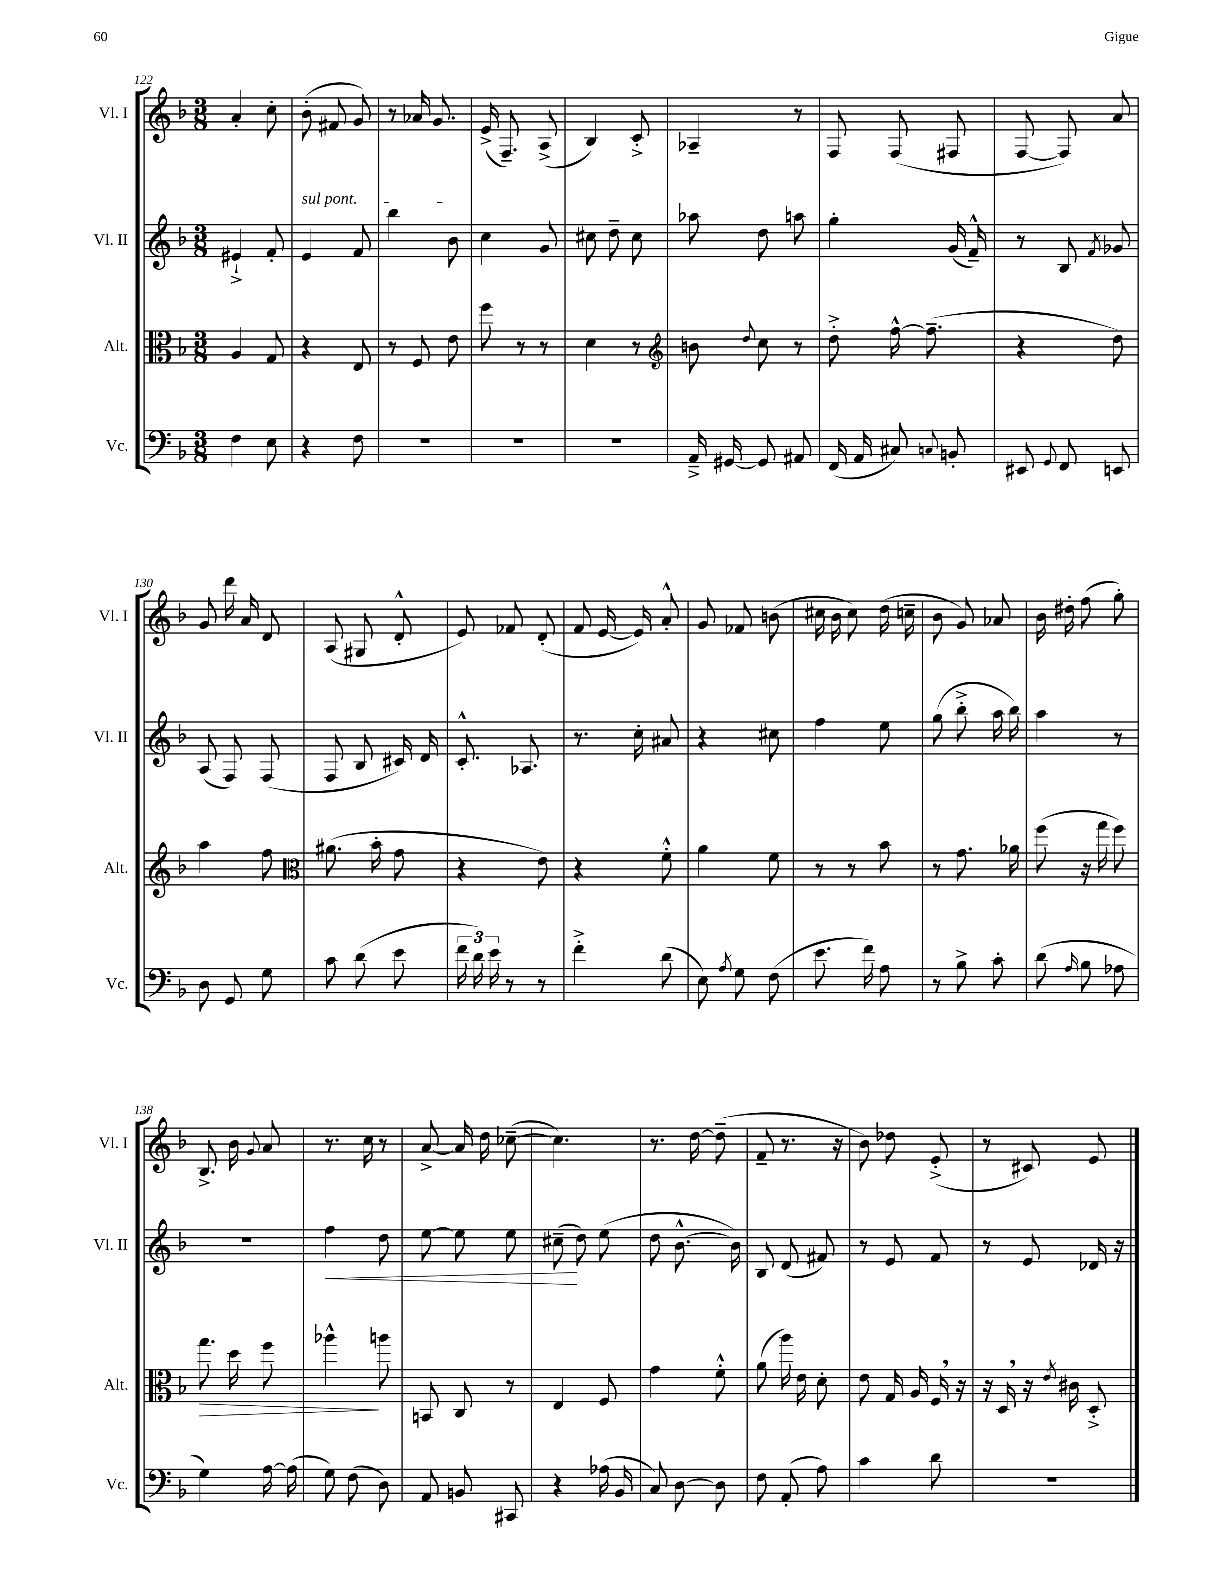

**kern	**kern	**dynam	**kern	**dynam	**kern
*part4	*part3	*part3	*part2	*part2	*part1
*staff4	*staff3	*staff3	*staff2	*staff2	*staff1
*I"Vc.	*I"Alt.	*	*I"Vl. II	*	*I"Vl. I
*I'Vc.	*I'Alt.	*	*I'Vl. II	*	*I'Vl. I
*clefF4	*clefC3	*	*clefG2	*	*clefG2
*k[b-]	*k[b-]	*	*k[b-]	*	*k[b-]
*M3/8	*M3/8	*	*M3/8	*	*M3/8
=122	=122	=122	=122	=122	=122
4F\	4A/	.	4e#X`^/	.	4a'/
8E\	8G/	.	8f'/	.	8cc'\
=123	=123	=123	=123	=123	=123
!	!	!	!LO:TX:a:i:t=sul pont.	!	!
4r	4r	.	4e/	.	(8b-'\
.	.	.	.	.	8f#X/
8F\	8E/	.	8f/	.	8g/)
=124	=124	=124	=124	=124	=124
4.r	8r	.	4bb-\	.	8r
.	8F/	.	.	.	16a-X/
.	.	.	.	.	8.g/
.	8e\	.	8b-\	.	.
=125	=125	=125	=125	=125	=125
4.r	8ff\	.	4cc\	.	(16e^/
.	.	.	.	.	8.F~/)
.	8r	.	.	.	.
.	8r	.	8g/	.	(8A^/
=126	=126	=126	=126	=126	=126
4.r	4d\	.	8cc#X\	.	4B-/)
.	.	.	8dd~\	.	.
.	8r	.	8cc#\	.	8c'^/
=127	=127	=127	=127	=127	=127
*	*clefG2	*	*	*	*
16AA~^/	8bn\	.	8aa-X\	.	4A-X~/
[16GG#X/	.	.	.	.	.
.	8qqdd/	.	.	.	.
8GG#/]	8cc\	.	8dd\	.	.
8AA#X/	8r	.	8aan\	.	8r
=128	=128	=128	=128	=128	=128
(16FF/	8dd'^\	.	4gg'\	.	8F/
16AA/	.	.	.	.	.
8C#X/)	[16ff^^\	.	.	.	(8F/
.	(8.ff~\]	.	.	.	.
8qqCn/	.	.	.	.	.
8BBn'/	.	.	(16g/	.	8F#X/
.	.	.	16f~^^/)	.	.
=129	=129	=129	=129	=129	=129
8EE#X/	4r	.	8r	.	[8F/
8qqGG/	.	.	.	.	.
8FF/	.	.	8B-/	.	8F/])
.	.	.	8qf/	.	.
8EEn/	8dd\)	.	8g-X/	.	8a/
!!LO:LB:g=z
=130	=130	=130	=130	=130	=130
8D\	4aa\	.	(8A/	.	8g/
8GG/	.	.	8F/)	.	16ddd\
.	.	.	.	.	16a/
8G\	8ff\	.	(8F/	.	8d/
=131	=131	=131	=131	=131	=131
*	*clefC3	*	*	*	*
8c\	(8.a#X\	.	8F/	.	(8A/
(8d\	.	.	8B-/	.	8G#X/
.	16b-'\	.	.	.	.
8e\	8g\	.	16c#X/)	.	8d'^^/
.	.	.	16d/	.	.
=132	=132	=132	=132	=132	=132
24f\	4r	.	8.c'^^/	.	8e/)
24d\)	.	.	.	.	.
24e\	.	.	.	.	.
8r	.	.	.	.	8f-X/
.	.	.	8.A-X/	.	.
8r	8e\)	.	.	.	(8d'/
=133	=133	=133	=133	=133	=133
4f'^\	4r	.	8.r	.	8f/
.	.	.	.	.	[16e/
.	.	.	16cc'\	.	16e/])
(8d\	8f'^^\	.	8a#X/	.	8a'^^/
=134	=134	=134	=134	=134	=134
8E\)	4a\	.	4r	.	8g/
8qA/	.	.	.	.	.
8G\	.	.	.	.	8f-X/
(8F\	8f\	.	8cc#X\	.	(8bn\
=135	=135	=135	=135	=135	=135
8.e\	8r	.	4ff\	.	16cc#X\
.	.	.	.	.	16b-\
.	8r	.	.	.	8cc#\)
16f\)	.	.	.	.	.
8A\	8b-\	.	8ee\	.	(16dd\
.	.	.	.	.	16ccn~\
=136	=136	=136	=136	=136	=136
8r	8r	.	(8gg\	.	8b-\
8B-^\	8.g\	.	8bb-'^\	.	8g/)
8c'\	.	.	16aa\	.	8a-X/
.	16a-X\	.	16bb-\)	.	.
=137	=137	=137	=137	=137	=137
(8d\	(8ff\	.	4aa\	.	16b-\
.	.	.	.	.	16dd#X'\
16qqA/	.	.	.	.	.
8B-\	16r	.	.	.	(8ff\
.	16gg\	.	.	.	.
8A-X\	8ff\)	.	8r	.	8gg'\)
!!LO:LB:g=z
=138	=138	=138	=138	=138	=138
!	!	!LO:HP:b	!	!	!
4G\)	8.gg\	>	4.r	.	8.B-^/
.	16dd\	.	.	.	16b-\
.	.	.	.	.	8qqg/
[16A\	8ff\	.	.	.	8a/
(16A\]	.	.	.	.	.
=139	=139	=139	=139	=139	=139
!	!	!	!	!LO:HP:b	!
8G\)	4aa-X^^\	.	4ff\	<	8.r
(8F\	.	.	.	.	.
.	.	.	.	.	16cc\
8D\)	8aan\	]	8dd\	.	8r
=140	=140	=140	=140	=140	=140
8AA/	8BBn/	.	[8ee\	.	[8a^/
8BBn/	8C/	.	8ee\]	.	16a/]
.	.	.	.	.	16dd\
8CC#X/	8r	.	8ee\	.	([8cc-X~\
=141	=141	=141	=141	=141	=141
4r	4E/	.	(8cc#X~\	.	4.cc-\])
.	.	.	8dd\)	[	.
(16A-X\	8F/	.	(8ee\	.	.
16BB-/	.	.	.	.	.
=142	=142	=142	=142	=142	=142
8C/)	4g\	.	8dd\	.	8.r
[8D\	.	.	[8.b-^^\	.	.
.	.	.	.	.	[16dd\
8D\]	8f'^^\	.	.	.	(8dd~\]
.	.	.	16b-\])	.	.
=143	=143	=143	=143	=143	=143
8F\	(8a\	.	8B-/	.	8f~/
(8AA'/	16aa\)	.	(8d/	.	8.r
.	16e\	.	.	.	.
8A\)	8d'\	.	8f#X/)	.	.
.	.	.	.	.	16r
=144	=144	=144	=144	=144	=144
4c\	8e\	.	8r	.	8b-\)
.	16G/	.	8e/	.	8dd-X\
.	16A/	.	.	.	.
8d\	16F,/	.	8f/	.	(8e'^/
.	16r	.	.	.	.
=145	=145	=145	=145	=145	=145
4.r	16r	.	8r	.	8r
.	16D,/	.	.	.	.
.	16r	.	8e/	.	8c#X/)
.	8qe/	.	.	.	.
.	16c#X\	.	.	.	.
.	8D'^/	.	16d-X/	.	8e/
.	.	.	16r	.	.
==	==	==	==	==	==
*-	*-	*-	*-	*-	*-
